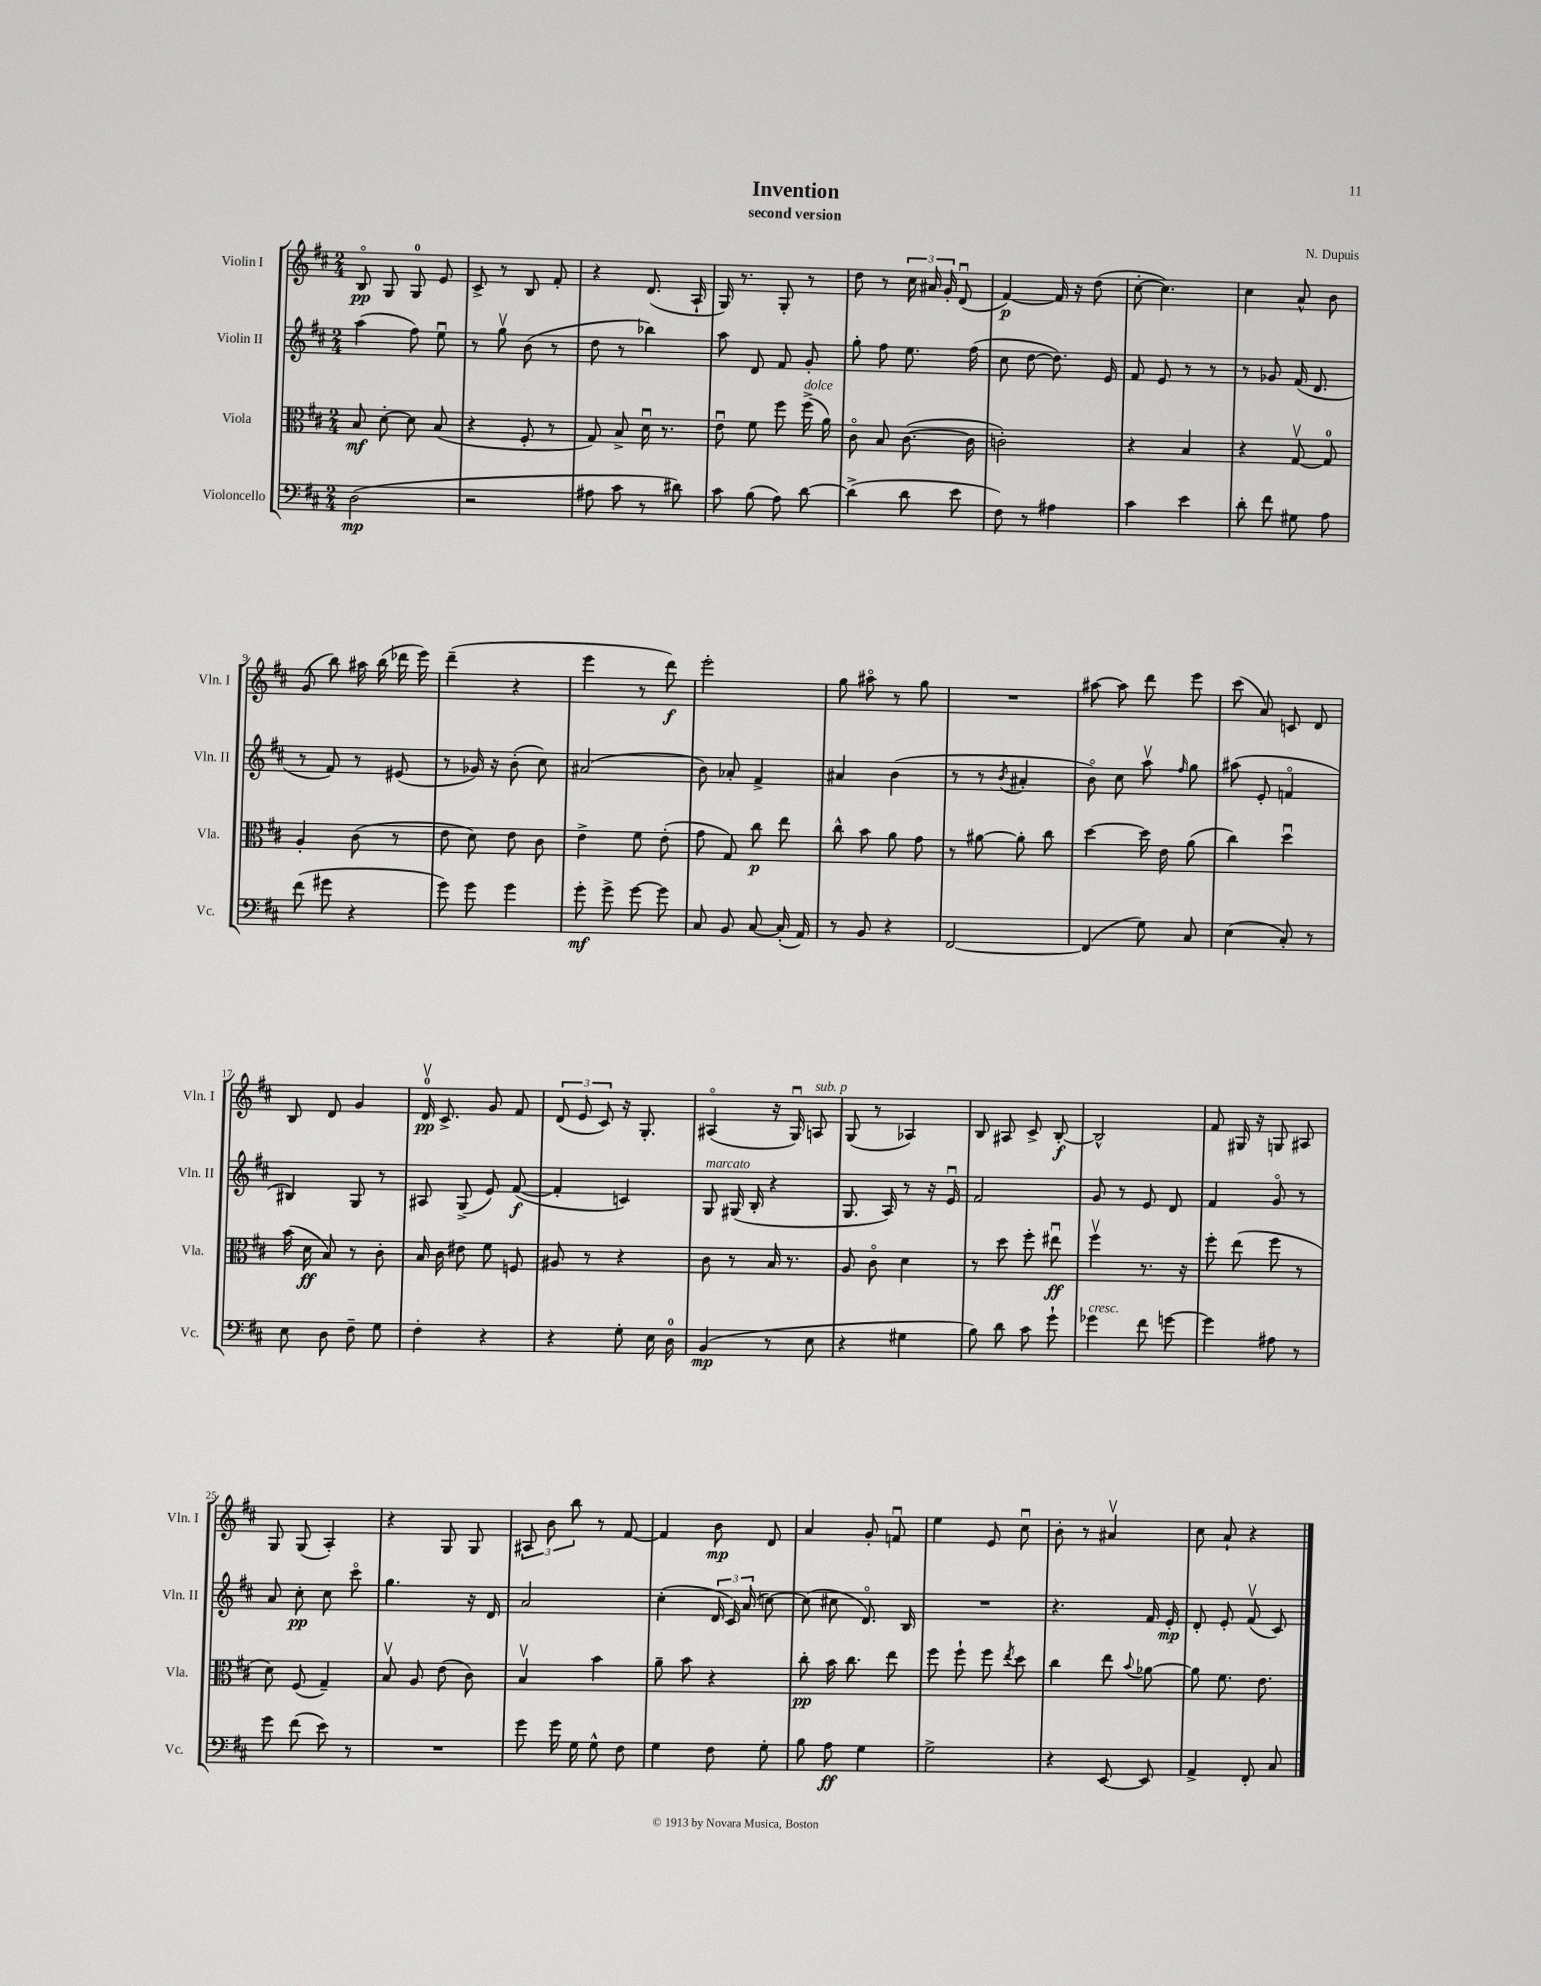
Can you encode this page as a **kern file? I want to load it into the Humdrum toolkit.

**kern	**kern	**kern	**kern
*staff4	*staff3	*staff2	*staff1
*clefF4	*clefC3	*clefG2	*clefG2
*k[f#c#]	*k[f#c#]	*k[f#c#]	*k[f#c#]
*M2/4	*M2/4	*M2/4	*M2/4
(2D\	8B/	(4aa\	8Bo/
.	[8d'\	.	8G/
.	8d\]	8ff#\)	8G/
.	(8B/	8eeu\	8e/
=	=	=	=
2r	4r	8r	8c#^/
.	.	8ggv\	8r
.	8F#'/	(8b\	8B/
.	8r	8r	8f#'/
=	=	=	=
8A#\	8G/)	8dd\	4r
8c#\	8B^/	8r	.
8r	16du\	4bb-\)	(8.d/
.	8.r	.	.
8d#\)	.	.	.
.	.	.	16A`/
=	=	=	=
8c#\	8eu\	8aa\	16G/)
.	.	.	8.r
(8B\	8f#\	8d/	.
8A\)	8ff#\	8f#/	8G'/
[8d\	(16ff#^\	8g'/	8r
.	16a\)	.	.
=	=	=	=
(4d^\]	8c#o\	8gg'\	8dd\
.	8B/	8ff#\	8r
8d\	([8.c#\	8.ee\	24cc#\
.	.	.	24a#/
.	.	.	24g'/
8e\	.	.	(8du/
.	16c#\]	(16ff#\	.
=	=	=	=
8F#\)	2c'\)	8cc#\	[4f#/)
8r	.	[8dd\	.
4A#\	.	8.dd\])	16f#/]
.	.	.	16r
.	.	.	(8dd\
.	.	16e/	.
=	=	=	=
4c#\	4r	8f#/	[8cc#'\
.	.	8e/	4.cc#\])
4e\	4B/	8r	.
.	.	8r	.
=	=	=	=
8d'\	4r	8r	4cc#\
8f#\	.	8g-/	.
8G#\	[8Gv/	(16f#/	8a^^/
.	.	8.d/	.
8A\	8G/]	.	8b\
=	=	=	=
(8f#\	4A'/	8r	(8g/
8g#\	.	8f#/)	8bb\)
4r	(8c#\	8r	16aa#\
.	.	.	(16bb\
.	8r	(8e#/	16ddd-\
.	.	.	16eee\)
=	=	=	=
8g\)	8e\	8r	(4ddd~\
8g\	8d\)	16g-/)	.
.	.	16r	.
4g\	8e\	(8b'\	4r
.	8c#\	8cc#\)	.
=	=	=	=
8g'\	4e^\	(2a#/	4eee\
8g^\	.	.	.
[8g\	8f#\	.	8r
8g\]	(8e'\	.	8ddd\)
=	=	=	=
8C#/	8g\	8b\)	2eee'\
8BB/	8G/)	8a-'/	.
[8C#/	8cc#\	4f#^/	.
(16C#'/]	8ee\	.	.
16AA/)	.	.	.
=	=	=	=
8r	8cc#^^\	4a#/	8gg\
8BB/	8b\	.	8aa#o\
4r	8a\	(4b\	8r
.	8g\	.	8gg\
=	=	=	=
[2FF#/	8r	8r	2r
.	[8a#\	8r	.
.	.	8qb/	.
.	8a#'\]	4a#'/	.
.	8cc#\	.	.
=	=	=	=
(4FF#/]	[4dd\	8bo\)	[8aa#\
.	.	8cc#\	8aa#\]
8G\)	16dd\]	8aav\	8ddd\
.	16e\	.	.
.	.	16qqff#/	.
8C#/	(8a\	8gg\	8eee\
=	=	=	=
(4E\	4cc#\)	(8aa#\	(8ccc#\
.	.	8e'/	8a/)
8C#'/)	4ddu\	4fo/	8c/
8r	.	.	8d/
=	=	=	=
8E\	(16b\	4B#/)	8B/
.	16d\	.	.
8D\	8B/)	.	8d/
8F#~\	8r	8G/	4g/
8G\	8c#'\	8r	.
=	=	=	=
4F#'\	16B/	8A#/	16dv/
.	16c#\	.	8.c#^/
.	8e#\	(8G^/	.
4r	8f#\	8e/)	8g/
.	8F/	([8f#/	8f#/
=	=	=	=
4r	8A#/	4f#'/]	(12d/
.	.	.	12e/
.	8r	.	.
.	.	.	12c#/)
8G'\	4r	4c/)	16r
.	.	.	8.G'/
16E\	.	.	.
16D\	.	.	.
=	=	=	=
(4BB/	8c#\	8G/	(4A#o/
.	8r	(16G#/	.
.	.	16B'/	.
8r	16B/	4r	16r
.	8.r	.	16Gu/)
8E\	.	.	8A/
=	=	=	=
4r	8A/	8.G/	(8G/
.	8c#o\	.	8r
.	.	16A/)	.
4G#\	4d\	8r	4A-/)
.	.	16r	.
.	.	16eu/	.
=	=	=	=
8B\)	8r	2f#/	8B/
8d\	8dd\	.	8A#/
8c#\	8ff#'\	.	8c#^/
8g`\	8ee#u\	.	[8B'/
=	=	=	=
4g-\	4ff#v\	8g/	2B^^/]
.	.	8r	.
8f#\	8.r	8e/	.
[8g\	.	8d/	.
.	16r	.	.
=	=	=	=
4g\]	8ff#'\	4f#/	8f#/
.	(8ee\	.	16G#/
.	.	.	16r
8A#\	8ff#\	8go/	8G/
8r	8r	8r	8A#/
=	=	=	=
8g\	8d\)	8a/	8G/
(8f#\	(8F#/	8cc#'\	(8G/
8e\)	4G~/)	8cc#\	4A'/)
8r	.	8ccc#o\	.
=	=	=	=
2r	8Bv/	4.gg\	4r
.	8A/	.	.
.	(8e\	.	8G/
.	8c#\)	16r	8G/
.	.	16d/	.
=	=	=	=
8g\	4Bv/	2a/	12A#/
.	.	.	12b\
16g\	.	.	.
.	.	.	12bb\
16G\	.	.	.
8G^^\	4b\	.	8r
8F#\	.	.	[8f#/
=	=	=	=
4G\	8a~\	(4cc#'\	4f#/]
.	8b\	.	.
8F#\	4r	24d/	8b\
.	.	24c#/)	.
.	.	(24a/	.
8G'\	.	[8cc\)	8d/
=	=	=	=
8B\	8cc#'\	(8cc\]	4a/
8A\	16b\	8cc#\	.
.	8.cc#\	.	.
4G\	.	8.do/)	8g'/
.	8ee\	.	8fu/
.	.	16B/	.
=	=	=	=
2G^\	8ff#\	2r	4ee\
.	8ff#`\	.	.
.	8ff#\	.	8e/
.	8qee/	.	.
.	8dd\	.	8cc#u\
=	=	=	=
4r	4cc#\	4.r	8b'\
.	.	.	8r
[8EE/	8ee\	.	4a#v/
.	8qqb/	.	.
8EE/]	[8a-\	16f#/	.
.	.	16e'/	.
=	=	=	=
4AA^/	8a-\]	8d'/	8cc#\
.	8.f#\	8e'/	8a`/
8FF#'/	.	(8f#v/	4r
.	8.e\	.	.
8C#/	.	8c#/)	.
==	==	==	==
*-	*-	*-	*-
